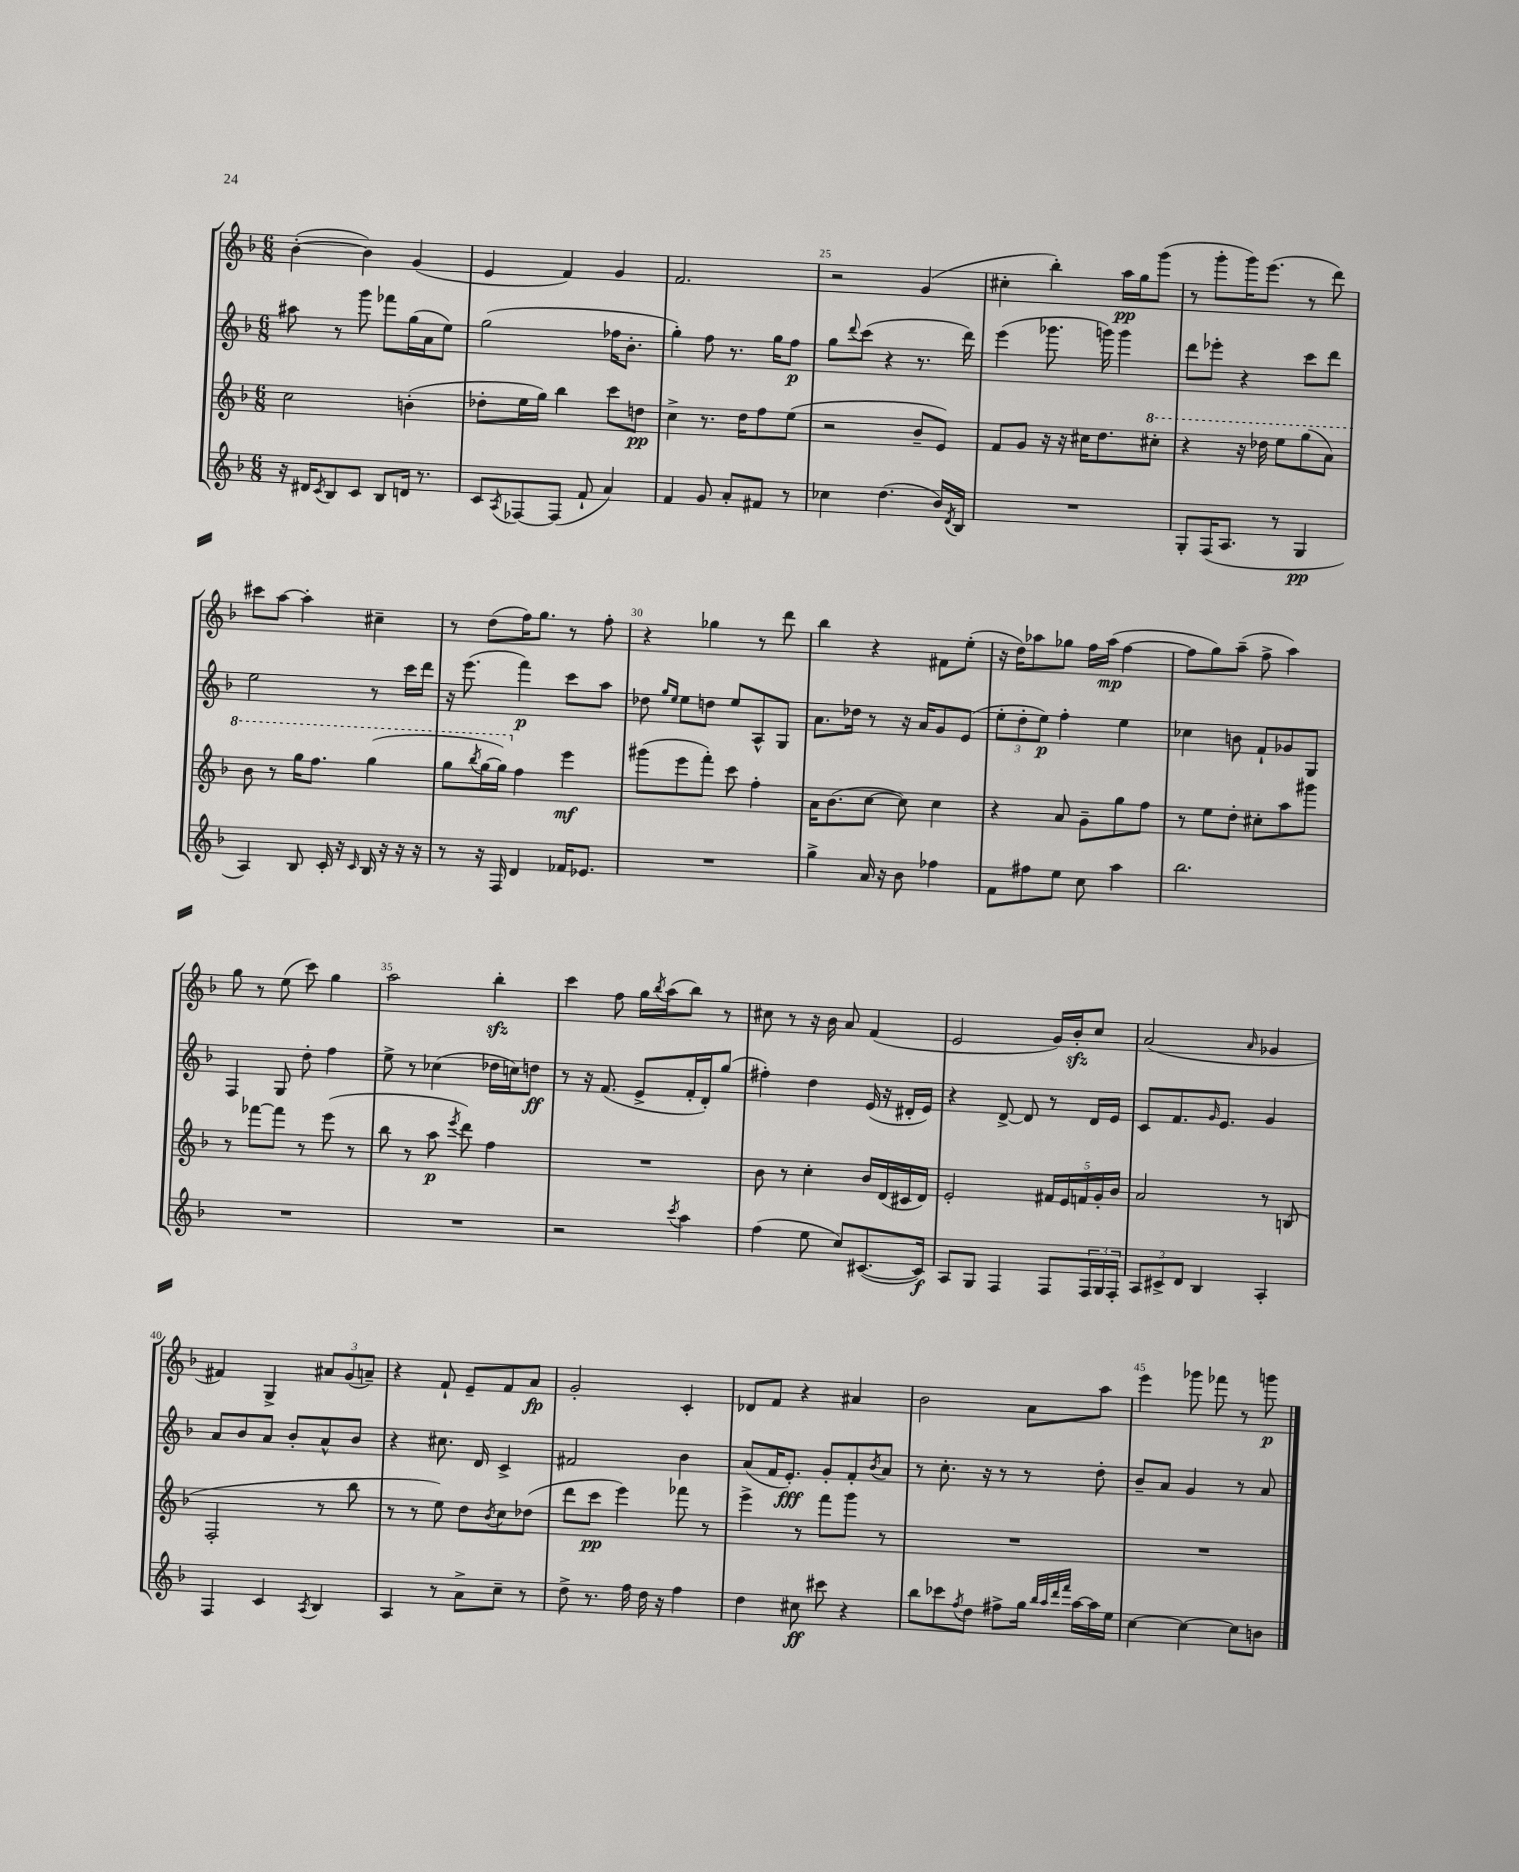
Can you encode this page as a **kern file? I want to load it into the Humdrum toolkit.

**kern	**dynam	**kern	**dynam	**kern	**dynam	**kern	**dynam
*part4	*part4	*part3	*part3	*part2	*part2	*part1	*part1
*staff4	*staff4	*staff3	*staff3	*staff2	*staff2	*staff1	*staff1
*clefG2	*	*clefG2	*	*clefG2	*	*clefG2	*
*k[b-]	*	*k[b-]	*	*k[b-]	*	*k[b-]	*
*M6/8	*	*M6/8	*	*M6/8	*	*M6/8	*
=22	=22	=22	=22	=22	=22	=22	=22
16r	.	2cc\	.	8aa#X\	.	([4b-'\	.
16d#X/KL	.	.	.	.	.	.	.
8qc/	.	.	.	.	.	.	.
8B-/	.	.	.	8r	.	.	.
8c/J	.	.	.	8ggg\	.	4b-\])	.
8B-/L	.	.	.	8fff-X\L	.	.	.
16dn/Jk	.	(4bn'\	.	(16gg\L	.	(4g/	.
8.r	.	.	.	16a\J	.	.	.
.	.	.	.	8ee\J)	.	.	.
=23	=23	=23	=23	=23	=23	=23	=23
8c/L	.	8dd-X'\L	.	(2gg\	.	4e/	.
8qA/	.	.	.	.	.	.	.
[8F-X/	.	16ee\L	.	.	.	.	.
.	.	16gg\JJ)	.	.	.	.	.
(8F-/J]	.	4bb-\	.	.	.	4f/)	.
8f`/	.	.	.	.	.	.	.
4a/)	.	8ccc\L	.	16ff-X\KL	.	4g/	.
.	.	.	.	8.b-'\J	.	.	.
.	.	8ddn\J	pp	.	.	.	.
=24	=24	=24	=24	=24	=24	=24	=24
4f/	.	4cc^\	.	4gg'\)	.	2.f/	.
8g/	.	8.r	.	8ff\	.	.	.
8a'/L	.	.	.	8.r	.	.	.
.	.	16dd\KL	.	.	.	.	.
8f#X/J	.	8ff\	.	.	.	.	.
.	.	.	.	16gg\KL	.	.	.
8r	.	(8ee\J	.	8ff\J	p	.	.
=25	=25	=25	=25	=25	=25	=25	=25
4cc-X\	.	2r	.	8gg\L	.	2r	.
.	.	.	.	8qqddd/	.	.	.
.	.	.	.	(8ccc\J	.	.	.
(4.dd\	.	.	.	4r	.	.	.
.	.	8b-~/L	.	8.r	.	(4g/	.
16b-/LL)	.	8e/J)	.	.	.	.	.
8qd/	.	.	.	.	.	.	.
16B-/JJ	.	.	.	16ddd\)	.	.	.
=26	=26	=26	=26	=26	=26	=26	=26
2.r	.	8f/L	.	(4eee\	.	4cc#X'\	.
.	.	8g/J	.	.	.	.	.
.	.	16r	.	8.ggg-X\	.	4bb-'\)	.
.	.	16r	.	.	.	.	.
.	.	16cc#X\KL	.	.	.	.	.
.	.	8.dd\	.	16gggn\)	.	.	.
.	.	.	.	4ggg\	.	16aa\LL	pp
.	.	.	.	.	.	16gg\J	.
*	*	*8va	*	*	*	*	*
.	.	8ccc#X'\J	.	.	.	(8ggg\J	.
=27	=27	=27	=27	=27	=27	=27	=27
8G'/L	.	4r	.	8ddd\L	.	8r	.
(16F/K	.	.	.	8eee-X'\J	.	8ggg'\L	.
8.A/J	.	.	.	.	.	.	.
.	.	16r	.	4r	.	16ggg\K)	.
.	.	16ddd-X\	.	.	.	(8.eee\J	.
8r	.	8eee\L	.	.	.	.	.
4G/	pp	(8ggg\	.	8ccc\L	.	8r	.
.	.	8aa\J)	.	8ddd\J	.	8ddd\)	.
!!LO:LB:g=z
=28	=28	=28	=28	=28	=28	=28	=28
4A/)	.	8bb-\	.	2ee\	.	8ccc#X\L	.
.	.	8r	.	.	.	[8aa\J	.
8B-/	.	16ggg\KL	.	.	.	4aa'\]	.
.	.	8.fff\J	.	.	.	.	.
16c'/	.	.	.	.	.	.	.
16r	.	.	.	.	.	.	.
16qqc/	.	.	.	.	.	.	.
16B-/	.	(4ggg\	.	8r	.	4cc#X~\	.
16r	.	.	.	.	.	.	.
16r	.	.	.	16ccc\LL	.	.	.
16r	.	.	.	16ddd\JJ	.	.	.
=29	=29	=29	=29	=29	=29	=29	=29
8r	.	8ggg\L	.	16r	.	8r	.
.	.	.	.	(8.eee\	.	.	.
.	.	8qbbb-/	.	.	.	.	.
16r	.	[16ggg\L	.	.	.	(8dd\L	.
16F/	.	16ggg\JJ])	.	.	.	.	.
*	*	*X8va	*	*	*	*	*
4d/	.	4ff\	.	4fff\)	p	16ff\K)	.
.	.	.	.	.	.	8.gg\J	.
16f-X/KL	.	4eee\	mf	8ccc\L	.	8r	.
8.e-X/J	.	.	.	.	.	.	.
.	.	.	.	8aa\J	.	8ff'\	.
=30	=30	=30	=30	=30	=30	=30	=30
2.r	.	(8ggg#X\L	.	8dd-X\	.	4r	.
.	.	.	.	16qqgg/LL	.	.	.
.	.	.	.	16qqee/JJ	.	.	.
.	.	8eee\	.	8ee\L	.	.	.
.	.	8fff'\J)	.	8ddn\J	.	4gg-X\	.
.	.	8ccc\	.	8ee/L	.	.	.
.	.	4ff'\	.	8A^^/	.	8r	.
.	.	.	.	8G/J	.	8ddd\	.
=31	=31	=31	=31	=31	=31	=31	=31
4gg^\	.	16a\KL	.	8.a\L	.	4bb-\	.
.	.	(8.b-\	.	.	.	.	.
.	.	.	.	16dd-X\Jk	.	.	.
16a/	.	[8cc\J	.	8r	.	4r	.
16r	.	.	.	.	.	.	.
8b-\	.	8cc\])	.	16r	.	.	.
.	.	.	.	16a/KL	.	.	.
4ff-X\	.	4cc\	.	8g/	.	8f#X\L	.
.	.	.	.	(8e/J	.	(8ee'\J	.
=32	=32	=32	=32	=32	=32	=32	=32
8f\L	.	4r	.	12ee'\L	.	16r	.
.	.	.	.	.	.	16dd\KL)	.
.	.	.	.	12dd'\	.	.	.
8ff#X\	.	.	.	.	.	8aa-X\	.
.	.	.	.	12ee\J)	p	.	.
8ee\J	.	8a/	.	4ff'\	.	8gg-X\J	.
8cc\	.	8g~\L	.	.	.	16ff\LL	.
.	.	.	.	.	.	(16aa-\JJ	mp
4aa\	.	8gg\	.	4ee\	.	[4ff\	.
.	.	8ff\J	.	.	.	.	.
=33	=33	=33	=33	=33	=33	=33	=33
2.bb-\	.	8r	.	4cc-X\	.	8ff\L]	.
.	.	8ee\L	.	.	.	8gg\)	.
.	.	8dd'\J	.	8bn\	.	(8aa~\J	.
.	.	8cc#X'\L	.	8f`/L	.	8ff^\	.
.	.	8aa\	.	8g-X/	.	4aa\)	.
.	.	8ggg#X\J	.	8G/J	.	.	.
!!LO:LB:g=z
=34	=34	=34	=34	=34	=34	=34	=34
2.r	.	8r	.	4F/	.	8gg\	.
.	.	[8fff-X\L	.	.	.	8r	.
.	.	8fff-\J]	.	8G/	.	(8ee\	.
.	.	8r	.	8dd'\	.	8ccc\)	.
.	.	(8eee\	.	4ff\	.	4gg\	.
.	.	8r	.	.	.	.	.
=35	=35	=35	=35	=35	=35	=35	=35
2.r	.	8bb-\	.	8ee^\	.	2aa\	.
.	.	8r	.	8r	.	.	.
.	.	8aa\	p	(4cc-X\	.	.	.
.	.	8qeee/	.	.	.	.	.
.	.	8ddd\)	.	.	.	.	.
.	.	4ff\	.	16dd-X\LL	.	4bb-zz'\	.
.	.	.	.	16ccn\J)	.	.	.
.	.	.	.	8ddn\J	ff	.	.
=36	=36	=36	=36	=36	=36	=36	=36
2r	.	2.r	.	8r	.	4ccc\	.
.	.	.	.	16r	.	.	.
.	.	.	.	(8.f/	.	.	.
.	.	.	.	.	.	8ff\	.
.	.	.	.	8e^/L	.	16gg\LL	.
.	.	.	.	.	.	8qbb-/	.
.	.	.	.	.	.	(16aa\J	.
8qccc/	.	.	.	.	.	.	.
4aa\	.	.	.	16f'/L	.	8bb-\J)	.
.	.	.	.	16d'/J)	.	.	.
.	.	.	.	(8gg/J	.	8r	.
=37	=37	=37	=37	=37	=37	=37	=37
(4ff\	.	8b-\	.	4ff#X'\)	.	8cc#X\	.
.	.	8r	.	.	.	8r	.
8ee\	.	4cc'\	.	4dd\	.	16r	.
.	.	.	.	.	.	16b-\	.
8cc/L)	.	.	.	.	.	8a/	.
([8.c#X/	.	16b-/LL	.	(16e/	.	(4f/	.
.	.	(16d/	.	16r	.	.	.
.	.	16c#X/	.	16d#X'/LL	.	.	.
16c#/Jk])	f	16d/JJ)	.	16e/JJ)	.	.	.
=38	=38	=38	=38	=38	=38	=38	=38
8A/L	.	2e'/	.	4r	.	2e/	.
8G/J	.	.	.	.	.	.	.
4F/	.	.	.	[8d^/	.	.	.
.	.	.	.	8d/]	.	.	.
8F/L	.	20f#X/LL	.	8r	.	16g/LL)	.
.	.	20e/	.	.	.	.	.
.	.	.	.	.	.	16b-zz'/J	.
.	.	20fn/	.	.	.	.	.
24F/L	.	.	.	16d/LL	.	8cc/J	.
.	.	20g'/	.	.	.	.	.
24G/	.	.	.	.	.	.	.
.	.	.	.	16e/JJ	.	.	.
.	.	20b-/JJ	.	.	.	.	.
24F'/JJ	.	.	.	.	.	.	.
=39	=39	=39	=39	=39	=39	=39	=39
12A/L	.	2a/	.	8c/L	.	(2a/	.
12c#X^/	.	.	.	.	.	.	.
.	.	.	.	8.f/	.	.	.
12d/J	.	.	.	.	.	.	.
4B-/	.	.	.	.	.	.	.
.	.	.	.	16qqg/	.	.	.
.	.	.	.	8.e/J	.	.	.
.	.	.	.	.	.	16qqa/	.
4A'/	.	8r	.	4g/	.	4g-X/	.
.	.	(8Bn/	.	.	.	.	.
!!LO:LB:g=z
=40	=40	=40	=40	=40	=40	=40	=40
4F/	.	2F'/	.	8a/L	.	4f#X/)	.
.	.	.	.	8b-/	.	.	.
4c/	.	.	.	8a/J	.	4G^/	.
.	.	.	.	8b-'/L	.	.	.
8qA/	.	.	.	.	.	.	.
4B-/	.	8r	.	8a^^/	.	12a#X/L	.
.	.	.	.	.	.	(12g/	.
.	.	8bb-\	.	8b-/J	.	.	.
.	.	.	.	.	.	12an~/J)	.
=41	=41	=41	=41	=41	=41	=41	=41
4A/	.	8r	.	4r	.	4r	.
.	.	8r	.	.	.	.	.
8r	.	8ee\)	.	8.cc#X\	.	8f`/	.
8a^\L	.	8dd\L	.	.	.	8e~/L	.
.	.	.	.	16d/	.	.	.
.	.	8qb-/	.	.	.	.	.
8cc~\J	.	8cc\	.	4c^/	.	8f/	.
8r	.	(8dd-X\J	.	.	.	8a/J	fp
=42	=42	=42	=42	=42	=42	=42	=42
8dd^\	.	8ddd\L	.	2f#X/	.	2g'/	.
8.r	.	8ccc\J	pp	.	.	.	.
.	.	4eee\)	.	.	.	.	.
16ff\	.	.	.	.	.	.	.
16dd\	.	.	.	.	.	.	.
16r	.	.	.	.	.	.	.
4ff\	.	8fff-X\	.	4b-\	.	4c'/	.
.	.	8r	.	.	.	.	.
=43	=43	=43	=43	=43	=43	=43	=43
4dd\	.	4eee^\	.	(8a/L	.	8d-X/L	.
.	.	.	.	16f/K	.	8f/J	.
.	.	.	.	8.e'/J)	fff	.	.
8cc#X\	ff	8r	.	.	.	4r	.
8ccc#X\	.	8fff\L	.	8g'/L	.	.	.
4r	.	8ggg\J	.	8f'/	.	4a#X/	.
.	.	.	.	8qb-/	.	.	.
.	.	8r	.	8a/J	.	.	.
=44	=44	=44	=44	=44	=44	=44	=44
8bb-\L	.	2.r	.	8r	.	2b-\	.
8ccc-X\	.	.	.	8.cc'\	.	.	.
8qff/	.	.	.	.	.	.	.
8dd\J	.	.	.	.	.	.	.
.	.	.	.	16r	.	.	.
8ff#X^\L	.	.	.	8r	.	.	.
16gg\Jk	.	.	.	8r	.	8a\L	.
32qqbb-/LLL	.	.	.	.	.	.	.
32qqaa/	.	.	.	.	.	.	.
32qqddd/	.	.	.	.	.	.	.
32qqfff/JJJ	.	.	.	.	.	.	.
[16aa\LL	.	.	.	.	.	.	.
16aa\]	.	.	.	8dd'\	.	8aa\J	.
16ee\JJ	.	.	.	.	.	.	.
=45	=45	=45	=45	=45	=45	=45	=45
[4cc\	.	2.r	.	8b-~/L	.	4eee\	.
.	.	.	.	8a/J	.	.	.
4cc\_	.	.	.	4g/	.	8ggg-X\	.
.	.	.	.	.	.	8fff-X\	.
8cc\L]	.	.	.	8r	.	8r	.
8bn\J	.	.	.	8a/	.	8gggn\	p
==	==	==	==	==	==	==	==
*-	*-	*-	*-	*-	*-	*-	*-
